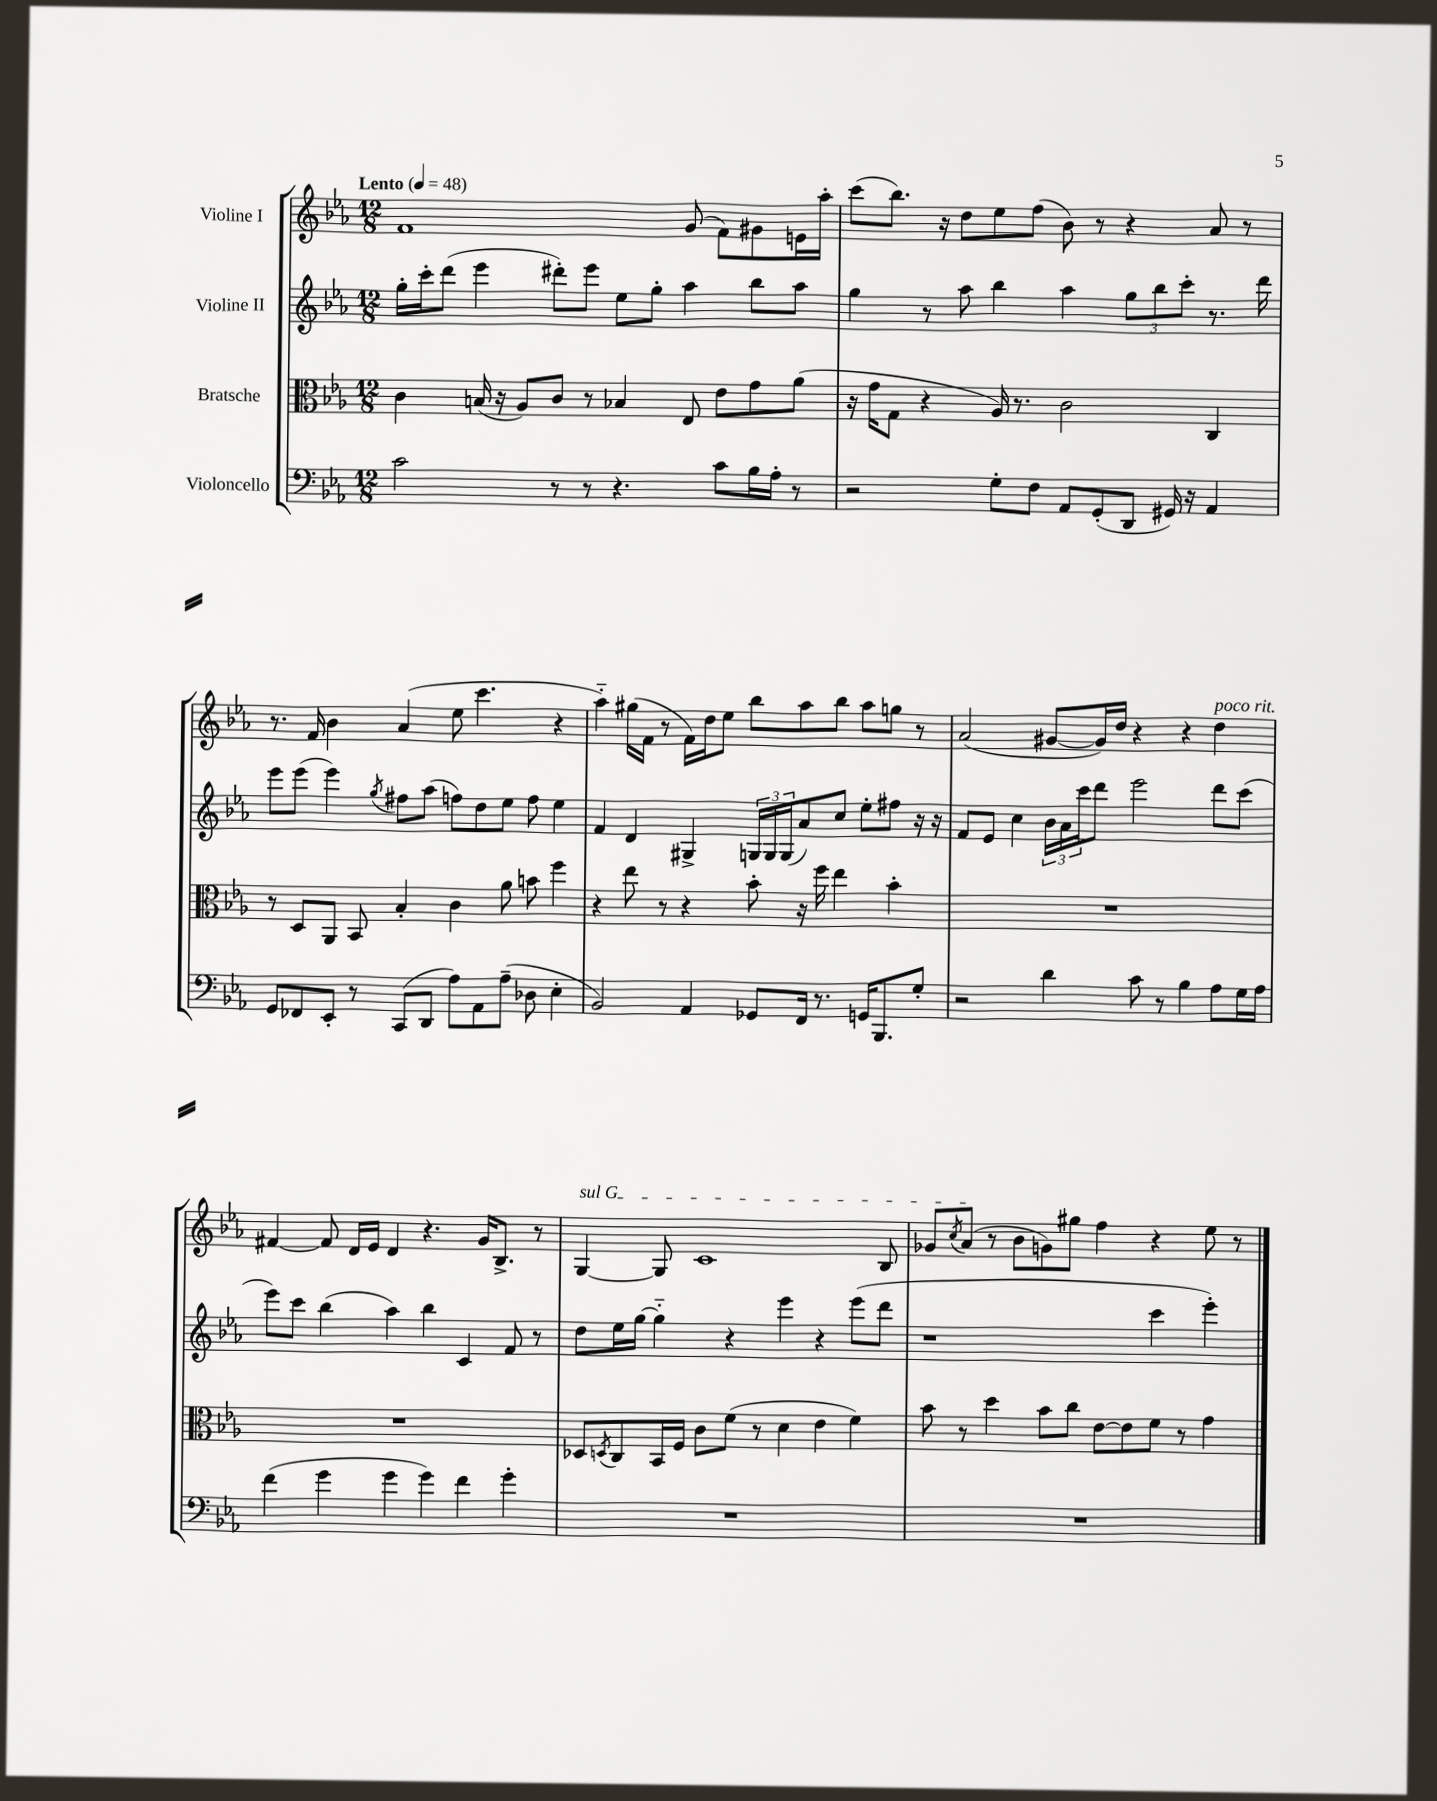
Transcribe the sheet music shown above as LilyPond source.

<<
\new StaffGroup <<
\new Staff = "s0" \with { instrumentName = "Violine I" } {
    \clef treble \key ees \major \numericTimeSignature \time 12/8 \tempo "Lento" 4 = 48
    f'1 g'8( f'8) gis'8 e'16 aes''16-. |
    c'''8( bes''8.) r16 d''8 ees''8 f''8( bes'8) r8 r4 aes'8 r8 |
    r8. f'16 bes'4 aes'4( ees''8 c'''4. r4 |
    aes''4-_) gis''16( f'16 r8 f'16) d''16 ees''8 bes''8 aes''8 bes''8 aes''8 g''8 r8 |
    aes'2( gis'8~ gis'16) d''16 r4 r4 d''4^\markup { \italic "poco rit." } |
    fis'4~ fis'8 d'16 ees'16 d'4 r4. g'16 bes8.-> r8 |
    \once \override TextSpanner.bound-details.left.text = \markup { \italic "sul G" } g4~\startTextSpan g8 c'1 bes8 |
    ges'8 \acciaccatura { c''8 } aes'8\stopTextSpan( r8 bes'8 g'8) gis''8 f''4 r4 ees''8 r8 \bar "|." |
}
\new Staff = "s1" \with { instrumentName = "Violine II" } {
    \clef treble \key ees \major \numericTimeSignature \time 12/8
    g''16-. c'''16-. d'''8( ees'''4 dis'''8-.) ees'''8 ees''8 g''8-. aes''4 bes''8 aes''8 |
    g''4 r8 aes''8 bes''4 aes''4 \tuplet 3/2 { g''8 bes''8 c'''8-. } r8. d'''16 |
    ees'''8 ees'''8( ees'''4) \acciaccatura { g''8 } fis''8 aes''8( f''8) d''8 ees''8 f''8 ees''4 |
    f'4 d'4 gis4-> \tuplet 3/2 { g16 g16 g16( } aes'8) c''8 ees''8-. fis''8 r16 r16 |
    f'8 ees'8 c''4 \tuplet 3/2 { bes'16 aes'16 c'''16 } d'''8 ees'''2 d'''8 c'''8( |
    ees'''8) c'''8 bes''4( aes''4) bes''4 c'4 f'8 r8 |
    d''8 ees''16 g''16~ g''4-_ r4 ees'''4 r4 ees'''8( d'''8 |
    r1 c'''4 ees'''4-.) \bar "|." |
}
\new Staff = "s2" \with { instrumentName = "Bratsche" } {
    \clef alto \key ees \major \numericTimeSignature \time 12/8
    c'4 b16( r16 aes8) c'8 r8 bes4 ees8 ees'8 g'8 aes'8( |
    r16 g'16 g8 r4 aes16) r8. c'2 c4 |
    r8 d8 aes,8 bes,8 bes4-. c'4 aes'8 b'8 f''4 |
    r4 ees''8 r8 r4 bes'8-. r16 f''16 ees''4 bes'4-. |
    R1. |
    R1. |
    des8 \acciaccatura { d8 } c8 bes,16 f16 c'8 f'8( r8 d'4 ees'4 f'4) |
    bes'8 r8 d''4 bes'8 c''8 ees'8~ ees'8 f'8 r8 g'4 \bar "|." |
}
\new Staff = "s3" \with { instrumentName = "Violoncello" } {
    \clef bass \key ees \major \numericTimeSignature \time 12/8
    c'2 r8 r8 r4. c'8 bes16 aes16-. r8 |
    r2 g8-. f8 aes,8 g,8-.( d,8 gis,16) r16 aes,4 |
    g,8 fes,8 ees,8-. r8 c,8( d,8 aes8) aes,8 aes8--( des8 ees4-. |
    bes,2) aes,4 ges,8 f,16 r8. g,16 bes,,8. g8-. |
    r2 d'4 c'8 r8 bes4 aes8 g16 aes16 |
    f'4( g'4 g'4 g'4) f'4 g'4-. |
    R1. |
    R1. \bar "|." |
}
>>
>>
\layout { \context { \Score \remove "Bar_number_engraver" } }
